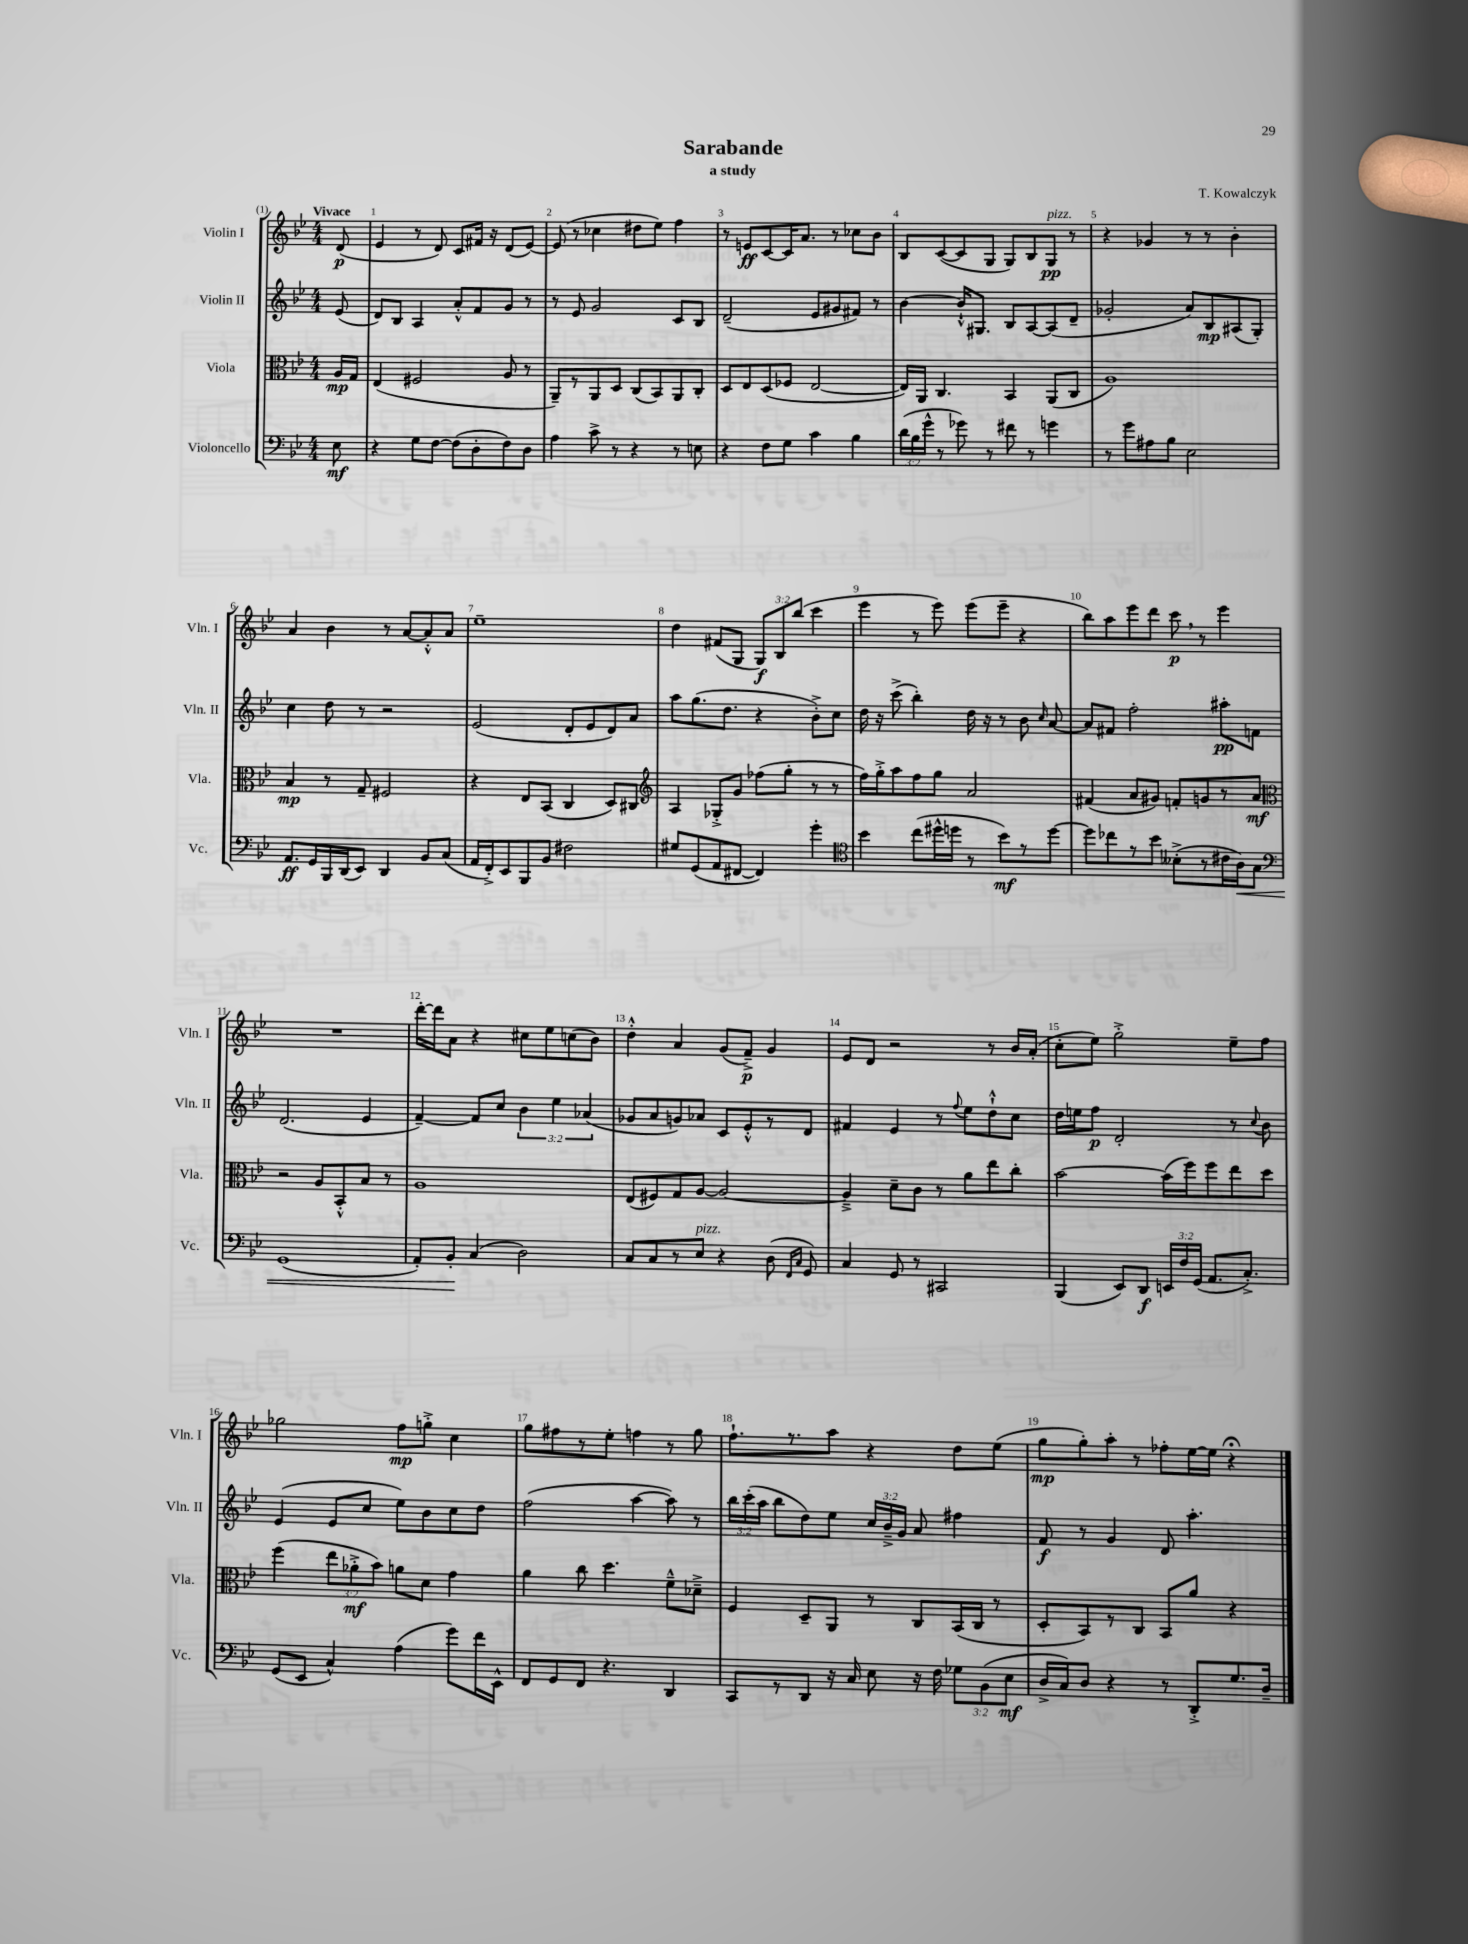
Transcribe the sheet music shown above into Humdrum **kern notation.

**kern	**dynam	**kern	**dynam	**kern	**dynam	**kern	**dynam
*part4	*part4	*part3	*part3	*part2	*part2	*part1	*part1
*staff4	*staff4	*staff3	*staff3	*staff2	*staff2	*staff1	*staff1
*I"Violoncello	*	*I"Viola	*	*I"Violin II	*	*I"Violin I	*
*I'Vc.	*	*I'Vla.	*	*I'Vln. II	*	*I'Vln. I	*
*clefF4	*	*clefC3	*	*clefG2	*	*clefG2	*
*k[b-e-]	*	*k[b-e-]	*	*k[b-e-]	*	*k[b-e-]	*
*M4/4	*	*M4/4	*	*M4/4	*	*M4/4	*
=	=	=	=	=	=	=	=
!	!	!	!	!	!	!LO:TX:a:B:t=Vivace	!
8E-\	mf	16A/LL	mp	(8e-/	.	(8d/	p
.	.	16G/JJ	.	.	.	.	.
=1	=1	=1	=1	=1	=1	=1	=1
4r	.	(4E-/	.	8d/L)	.	4e-/	.
.	.	.	.	8B-/J	.	.	.
8G\L	.	2F#X/	.	4A/	.	8r	.
[8F\J	.	.	.	.	.	8d/)	.
(8F\L]	.	.	.	8a'^^/L	.	8c/L	.
8D'\	.	.	.	8f/	.	16f#X/Jk	.
.	.	.	.	.	.	16r	.
8F\)	.	8A/	.	8g/J	.	(8d/L	.
8D\J	.	8r	.	8r	.	[8e-/J)	.
=2	=2	=2	=2	=2	=2	=2	=2
4A\	.	8AA~/L)	.	8r	.	(8e-/]	.
.	.	8r	.	8e-/	.	8r	.
8c^\	.	8AA/	.	2g/	.	4cc-X\	.
8r	.	8D/J	.	.	.	.	.
4r	.	(8C/L	.	.	.	8dd#X\L	.
.	.	8BB-/)	.	.	.	8ee-\J)	.
8r	.	8AA/	.	8c/L	.	4ff\	.
8En\	.	8C'/J	.	8B-/J	.	.	.
=3	=3	=3	=3	=3	=3	=3	=3
4r	.	8D/L	.	(2d~/	.	8r	.
.	.	8E-/	.	.	.	8en/L	ff
8F\L	.	(8D/	.	.	.	[8c/	.
8G\J	.	8F-X/J	.	.	.	16c/K]	.
.	.	.	.	.	.	8.a/J	.
4c\	.	[2E-/	.	8e-/L	.	.	.
.	.	.	.	8g#X/	.	8r	.
4B-\	.	.	.	8f#X/J)	.	8cc-X\L	.
.	.	.	.	8r	.	8b-\J	.
=4	=4	=4	=4	=4	=4	=4	=4
(24d\LL	.	16E-/LL])	.	[4b-\	.	8B-/L	.
24B-\	.	.	.	.	.	.	.
.	.	16AA/JJ	.	.	.	.	.
24g^^\JJ	.	.	.	.	.	.	.
8r	.	4.C/	.	.	.	([8c/	.
8g-X\)	.	.	.	16b-`^^/KL]	.	8c/]	.
.	.	.	.	8.G#X/J	.	.	.
8r	.	.	.	.	.	8G/J	.
8f#X\	.	4BB-/	.	8B-/L	.	8G/L)	.
8r	.	.	.	[8A/	.	8B-/	.
!	!	!	!	!	!	!LO:TX:a:i:t=pizz.	!
4gn\	.	(8AA/L	.	(8A/]	.	8G/J	pp
.	.	8C/J	.	8d~/J	.	8r	.
=5	=5	=5	=5	=5	=5	=5	=5
8r	.	1A)	.	2g-X'/	.	4r	.
8g\L	.	.	.	.	.	.	.
8A#X\	.	.	.	.	.	4g-X/	.
8B-\J	.	.	.	.	.	.	.
2E-\	.	.	.	8a/L)	.	8r	.
.	.	.	.	8B-/	mp	8r	.
.	.	.	.	(8A#X/	.	4b-'\	.
.	.	.	.	8G'/J)	.	.	.
!!LO:LB:g=z
=6	=6	=6	=6	=6	=6	=6	=6
8.AA/L	ff	4B-/	mp	4cc\	.	4a/	.
16GG/L	.	.	.	.	.	.	.
16BBB-/	.	8r	.	8dd\	.	4b-\	.
(16DD/J	.	.	.	.	.	.	.
8EE-/J)	.	8G~/	.	8r	.	.	.
4DD/	.	2F#X/	.	2r	.	8r	.
.	.	.	.	.	.	[8a/L	.
8BB-/L	.	.	.	.	.	8a'^^/]	.
(8C/J	.	.	.	.	.	8a/J	.
=7	=7	=7	=7	=7	=7	=7	=7
16AA/LL	.	4r	.	(2e-/	.	1ee-~	.
16FF'^/J)	.	.	.	.	.	.	.
8EE-/	.	.	.	.	.	.	.
8BBB-/	.	8E-/L	.	.	.	.	.
8BB-/J	.	(8BB-/J	.	.	.	.	.
2F#X\	.	4C/	.	8d'/L	.	.	.
.	.	.	.	8e-/	.	.	.
.	.	8D/L)	.	8d/)	.	.	.
.	.	8C#X/J	.	8a/J	.	.	.
=8	=8	=8	=8	=8	=8	=8	=8
*	*	*clefG2	*	*	*	*	*
8G#X/L	.	4A/	.	8aa\L	.	4dd\	.
(8GG/	.	.	.	(8.gg\	.	.	.
8AA/	.	8G-X'^/L	.	.	.	(8f#X/L	.
.	.	.	.	8.dd\J	.	.	.
[8FF#X/J	.	8g/J	.	.	.	8G/J	.
4FF#/])	.	(8ff-X\L	.	4r	.	12G/L)	f
.	.	.	.	.	.	12B-/	.
.	.	8gg'\J	.	.	.	.	.
.	.	.	.	.	.	(12bb-/J	.
4g'\	.	8r	.	8b-'^\L)	.	4ccc\	.
.	.	8r	.	8cc\J	.	.	.
=9	=9	=9	=9	=9	=9	=9	=9
*clefC4	*	*	*	*	*	*	*
4b-\	.	16ff\LL)	.	16dd\	.	4eee-\	.
.	.	16gg'^\J	.	16r	.	.	.
.	.	8aa\	.	(8ccc^\	.	.	.
(8cc\L	.	8ff\	.	4bb-'\)	.	8r	.
16dd#X^^\L	.	8gg\J	.	.	.	8eee-\)	.
16ddn\JJ	.	.	.	.	.	.	.
8r	.	2a/	.	16dd\	.	(8eee-\L	.
.	.	.	.	16r	.	.	.
8b-\L)	mf	.	.	8r	.	8eee-~\J	.
8r	.	.	.	8b-\	.	4r	.
.	.	.	.	16qqcc/	.	.	.
[8dd\J	.	.	.	[8a/	.	.	.
=10	=10	=10	=10	=10	=10	=10	=10
8dd\L]	.	(4f#X/	.	8a/L]	.	8bb-\L)	.
8cc-X\	.	.	.	8f#X/J	.	8aa\	.
8r	.	8a/L	.	2ff'\	.	8eee-\	.
8b-\J	.	8g#X/J)	.	.	.	8ddd\J	.
(8B--X'^\L	.	8fn'/L	.	.	.	8ccc,\	p
8r	.	8gn/	.	.	.	8r	.
16c#X\L	.	8r	.	8aa#X'\L	pp	4eee-\	.
!	!LO:HP:b	!	!	!	!	!	!
16A\J)	<	.	.	.	.	.	.
8G\J	.	8a/J	mf	8fn\J	.	.	.
!!LO:LB:g=z
=11	=11	=11	=11	=11	=11	=11	=11
*clefF4	*	*clefC3	*	*	*	*	*
(1GG	.	2r	.	(2.d/	.	1r	.
.	.	8A/L	.	.	.	.	.
.	.	8BB-'^^/	.	.	.	.	.
.	.	8B-/J	.	4e-/	.	.	.
.	.	8r	.	.	.	.	.
=12	=12	=12	=12	=12	=12	=12	=12
8AA'/L)	.	1A	.	[4f~/)	.	[16ddd'\LL	.
.	.	.	.	.	.	16ddd\J]	.
8BB-'/J	.	.	.	.	.	8a\J	.
(4C/	[	.	.	8f/L]	.	4r	.
.	.	.	.	8cc/J	.	.	.
2D\)	.	.	.	6b-\	.	8cc#X\L	.
.	.	.	.	.	.	8ee-\	.
.	.	.	.	6ee-\	.	.	.
.	.	.	.	.	.	(8ccn\	.
.	.	.	.	(6a-X/	.	.	.
.	.	.	.	.	.	8b-\J)	.
=13	=13	=13	=13	=13	=13	=13	=13
8C/L	.	(8E-/L	.	8g-X/L	.	4dd'^^\	.
8C/	.	8F#X/)	.	8a/	.	.	.
8r	.	8G/	.	8gn/)	.	4a/	.
!LO:TX:a:i:t=pizz.	!	!	!	!	!	!	!
8E-/J	.	[8A/J	.	8a-X/J	.	.	.
4r	.	2A/_	.	8c/L	.	(8g/L	.
.	.	.	.	8e-'^^/	.	8f~^/J)	p
(8D\	.	.	.	8r	.	4g/	.
16qqFF/LL	.	.	.	.	.	.	.
16qqC/JJ	.	.	.	.	.	.	.
8GG/)	.	.	.	8d/J	.	.	.
=14	=14	=14	=14	=14	=14	=14	=14
4C/	.	4A~^/]	.	4f#X/	.	8e-/L	.
.	.	.	.	.	.	8d/J	.
8GG/	.	8d~\L	.	4e-/	.	2r	.
8r	.	8c\J	.	.	.	.	.
2CC#X/	.	8r	.	8r	.	.	.
.	.	.	.	8qqff/	.	.	.
.	.	8a\L	.	8ee-\L	.	.	.
.	.	8ee-\	.	8dd`^^\	.	8r	.
.	.	8cc'\J	.	8cc\J	.	16b-/LL	.
.	.	.	.	.	.	(16a'/JJ	.
=15	=15	=15	=15	=15	=15	=15	=15
(4BBB-/	.	[2b-\	.	16dd\LL	.	8cc'\L	.
.	.	.	.	16een\J	.	.	.
.	.	.	.	8ff\J	p	8ee-\J)	.
8EE-/L)	.	.	.	2d'/	.	2gg'^\	.
8DD/J	f	.	.	.	.	.	.
24EEn/LL	.	(16b-\LL]	.	.	.	.	.
24F/	.	.	.	.	.	.	.
.	.	16ff\J)	.	.	.	.	.
(24GG/JJ	.	.	.	.	.	.	.
8.AA/L	.	8ff\	.	.	.	.	.
.	.	8ee-\	.	8r	.	8ee-~\L	.
8.C'^/J)	.	.	.	.	.	.	.
.	.	.	.	8qqcc/	.	.	.
.	.	8dd\J	.	8b-\	.	8ff\J	.
!!LO:LB:g=z
=16	=16	=16	=16	=16	=16	=16	=16
(8GG/L	.	(4ff\	.	(4e-/	.	2gg-X\	.
8EE-/J	.	.	.	.	.	.	.
4C^^/)	.	12ee-\L	.	8e-/L	.	.	.
.	.	12a-X'^\	mf	.	.	.	.
.	.	.	.	8cc/J	.	.	.
.	.	12b-\J)	.	.	.	.	.
(4A\	.	8an\L	.	8ee-\L)	.	8ff\L	mp
.	.	8d\J	.	8b-\	.	8ggn'^\J	.
8g\L)	.	4g\	.	8cc\	.	4cc\	.
16f\L	.	.	.	8dd\J	.	.	.
16EE-^^\JJ	.	.	.	.	.	.	.
=17	=17	=17	=17	=17	=17	=17	=17
8FF/L	.	4a\	.	(2ff\	.	8gg\L	.
8GG/	.	.	.	.	.	8ff#X\	.
8FF/J	.	8cc\	.	.	.	8r	.
4.r	.	4.dd\	.	.	.	8ee-'\J	.
.	.	.	.	[4aa\	.	4ffn\	.
4DD/	.	8f~^^\L	.	8aa\])	.	8r	.
.	.	8d-X~^\J	.	8r	.	8gg\	.
=18	=18	=18	=18	=18	=18	=18	=18
8CC/L	.	4F/	.	24bb-\LL	.	8.ff`\L	.
.	.	.	.	(24ccc'\	.	.	.
.	.	.	.	24aa\JJ	.	.	.
8r	.	.	.	8bb-\L	.	.	.
.	.	.	.	.	.	8.r	.
8DD/J	.	8D~/L	.	8dd\)	.	.	.
16r	.	8AA/J	.	8ee-\J	.	8aa\J	.
16C/	.	.	.	.	.	.	.
8E-\	.	8r	.	24cc/LL	.	4r	.
.	.	.	.	24b-~^/	.	.	.
.	.	.	.	24g/JJ	.	.	.
16r	.	8C/L	.	8a/	.	.	.
16F\	.	.	.	.	.	.	.
12G-X\L	.	(16BB-/L	.	4ff#X\	.	8dd\L	.
.	.	16C/JJ	.	.	.	.	.
(12BB-\	.	.	.	.	.	.	.
.	.	8r	.	.	.	(8ee-\J	.
12E-\J	mf	.	.	.	.	.	.
=19	=19	=19	=19	=19	=19	=19	=19
16D^/LL	.	8D'/L	.	8f/	f	8gg\L	mp
16C/J)	.	.	.	.	.	.	.
8D/J	.	8BB-/)	.	8r	.	8gg'\)	.
4r	.	8r	.	4g/	.	8aa'\J	.
.	.	8C/J	.	.	.	8r	.
8r	.	8BB-/L	.	8d/	.	8ff-X'\L	.
8DD'^/L	.	8a/J	.	4.aa'\	.	[16ee-\L	.
.	.	.	.	.	.	16ee-\JJ]	.
8.G/	.	4r	.	.	.	4r;<	.
16D~/Jk	.	.	.	.	.	.	.
==	==	==	==	==	==	==	==
*-	*-	*-	*-	*-	*-	*-	*-
